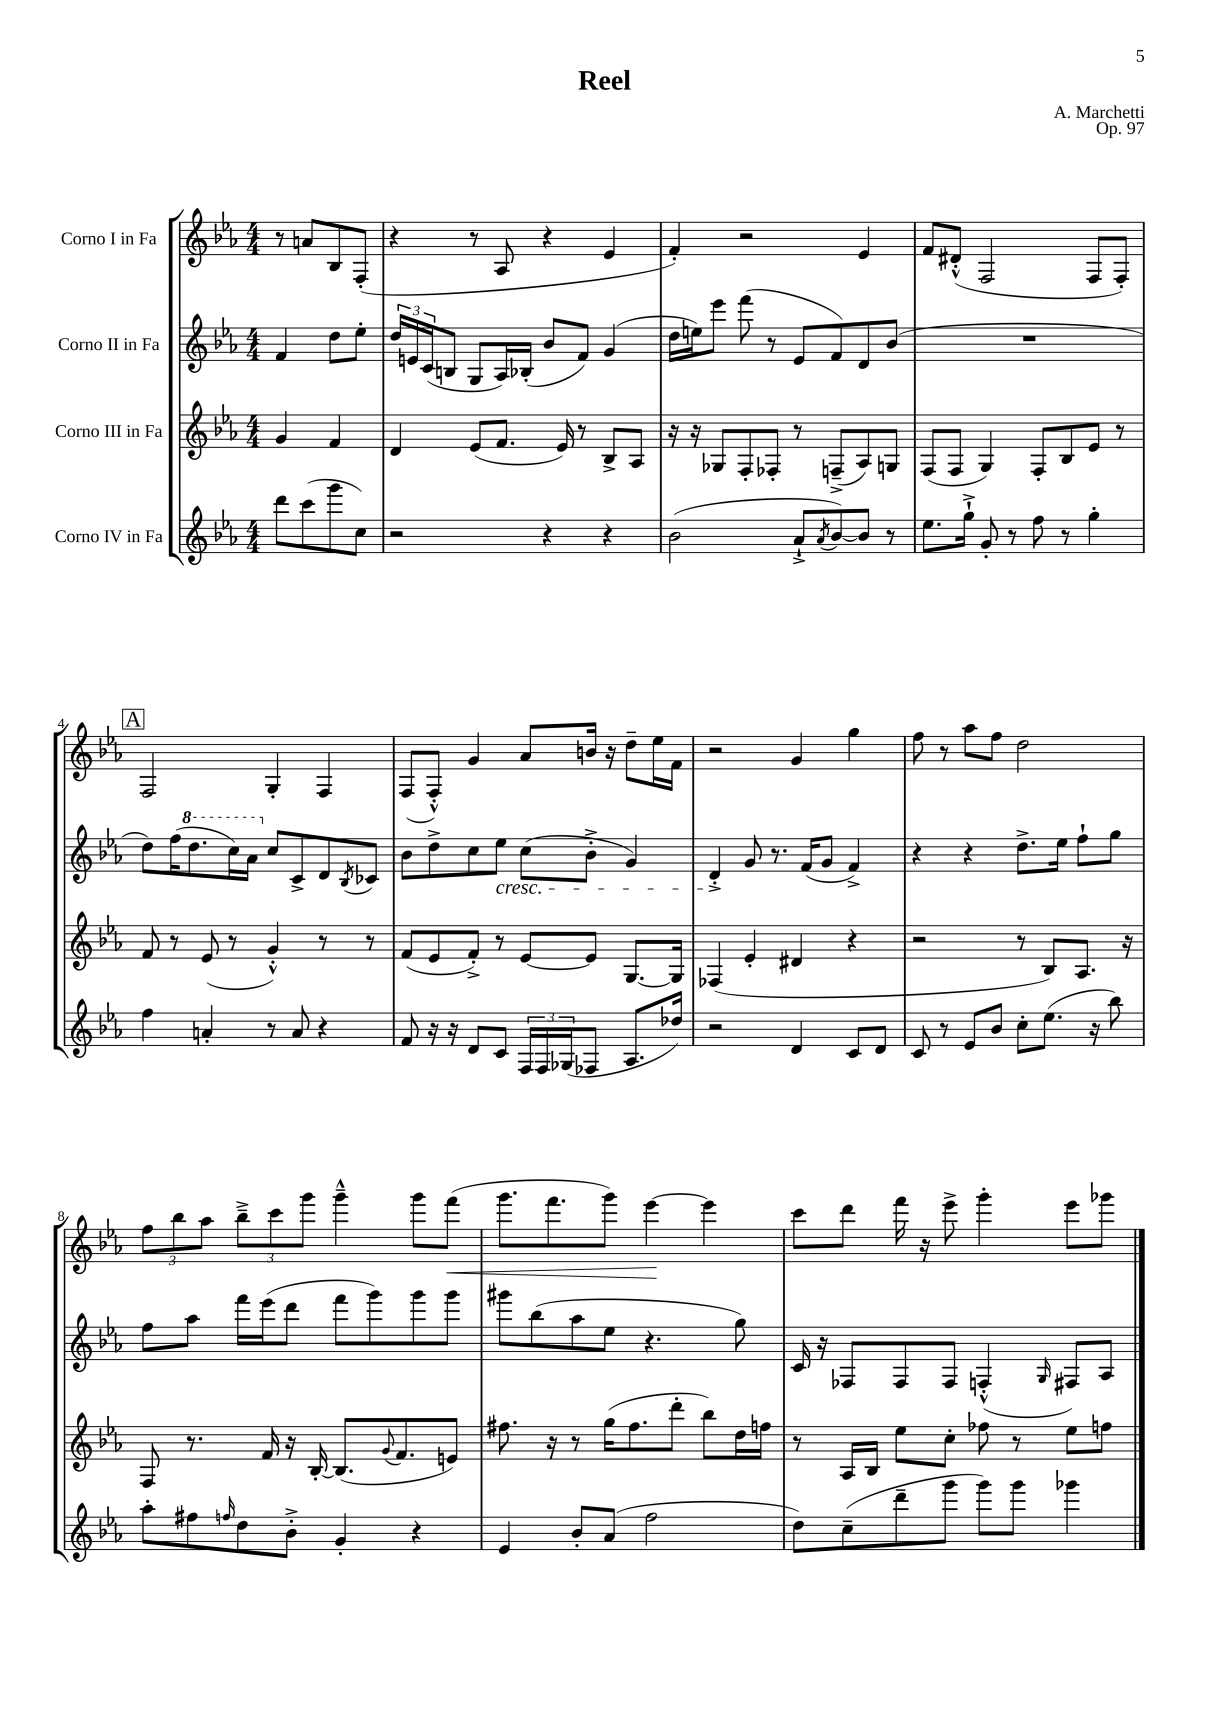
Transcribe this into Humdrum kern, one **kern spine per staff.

**kern	**kern	**kern	**kern
*staff4	*staff3	*staff2	*staff1
*clefG2	*clefG2	*clefG2	*clefG2
*k[b-e-a-]	*k[b-e-a-]	*k[b-e-a-]	*k[b-e-a-]
*M4/4	*M4/4	*M4/4	*M4/4
8ddd	4g	4f	8r
(8ccc	.	.	8a
8ggg	4f	8dd	8B-
8cc)	.	8ee-'	(8F'
=	=	=	=
2r	4d	24dd	4r
.	.	24e	.
.	.	(24c	.
.	.	8B	.
.	(8e-	8G	8r
.	8.f	16A-)	8A-
.	.	(16B-'	.
4r	.	8b-	4r
.	16e-)	.	.
.	8r	8f)	.
4r	8B-^	(4g	4e-
.	8A-	.	.
=	=	=	=
(2b-	16r	16dd	4f')
.	16r	16ee)	.
.	8G-	8eee-	.
.	8F'	(8fff	2r
.	8F-'	8r	.
8a-`^	8r	8e-	.
8qa-	.	.	.
[8b-)	(8F~^	8f)	.
8b-]	8A-)	8d	4e-
8r	8G	(8b-	.
=	=	=	=
8.ee-	(8F	1r	8f
.	8F	.	(8d#'^^
16gg`^	.	.	.
8g'	4G)	.	2F
8r	.	.	.
8ff	8F'	.	.
8r	8B-	.	.
4gg'	8e-	.	8F
.	8r	.	8F')
=	=	=	=
4ff	8f	8dd)	2F
.	8r	(16ff	.
.	.	8.ddd	.
4a'	(8e-	.	.
.	8r	16ccc)	.
.	.	16aa-	.
8r	4g'^^)	8cc	4G'
8a	.	8c^	.
4r	8r	8d	4F
.	.	8qB-	.
.	8r	8c-	.
=	=	=	=
8f	(8f	8b-	(8F
16r	8e-	8dd^	8F'^^)
16r	.	.	.
8d	8f'^)	8cc	4g
8c	8r	8ee-	.
24F	[8e-	(8cc	8a-
24F	.	.	.
(24G-	.	.	.
8F-	8e-]	8b-'^	16b
.	.	.	16r
8.A-	[8.G	4g)	8dd~
.	.	.	16ee-
16dd-)	16G]	.	16f
=	=	=	=
2r	(4F-	4d'^	2r
.	4e-'	8g	.
.	.	8.r	.
4d	4d#	.	4g
.	.	(16f	.
.	.	8g	.
8c	4r	4f^)	4gg
8d	.	.	.
=	=	=	=
8c	2r	4r	8ff
8r	.	.	8r
8e-	.	4r	8aa-
8b-	.	.	8ff
8cc'	8r	8.dd^	2dd
(8.ee-	8B-)	.	.
.	.	16ee-	.
.	8.A-	8ff`	.
16r	.	.	.
8bb-)	.	8gg	.
.	16r	.	.
=	=	=	=
8aa-'	8F	8ff	12ff
.	.	.	12bb-
8ff#	8.r	8aa-	.
.	.	.	12aa-
16qqff	.	.	.
8dd	.	16fff	12bb-~^
.	16f	(16eee-	.
.	.	.	12ccc
8b-'^	16r	8ddd	.
.	.	.	12ggg
.	[16B-'	.	.
4g'	(8.B-]	8fff	4ggg~^^
.	.	8ggg)	.
.	8qqg	.	.
.	8.f	.	.
4r	.	8ggg	8ggg
.	8e)	8ggg	(8fff
=	=	=	=
4e-	8.ff#	8ggg#	8.ggg
.	.	(8bb-	.
.	16r	.	8.fff
8b-'	8r	8aa-	.
(8a-	(16gg	8ee-	8ggg)
.	8.ff#	.	.
2ff	.	4.r	[4eee-
.	8ddd'	.	.
.	8bb-)	.	4eee-]
.	16dd	8gg)	.
.	16ff	.	.
=	=	=	=
8dd)	8r	16c	8ccc
.	.	16r	.
(8cc~	16A-	8F-	8ddd
.	16B-	.	.
8ddd~	8ee-	8F-	16fff
.	.	.	16r
8ggg	8cc'	8F-	8eee-^
8ggg)	8ff-	(4F'^^	4ggg'
8ggg	8r	.	.
.	.	16qqG	.
4ggg-	8ee-	8F#)	8eee-
.	8ff	8A-	8ggg-
==	==	==	==
*-	*-	*-	*-
